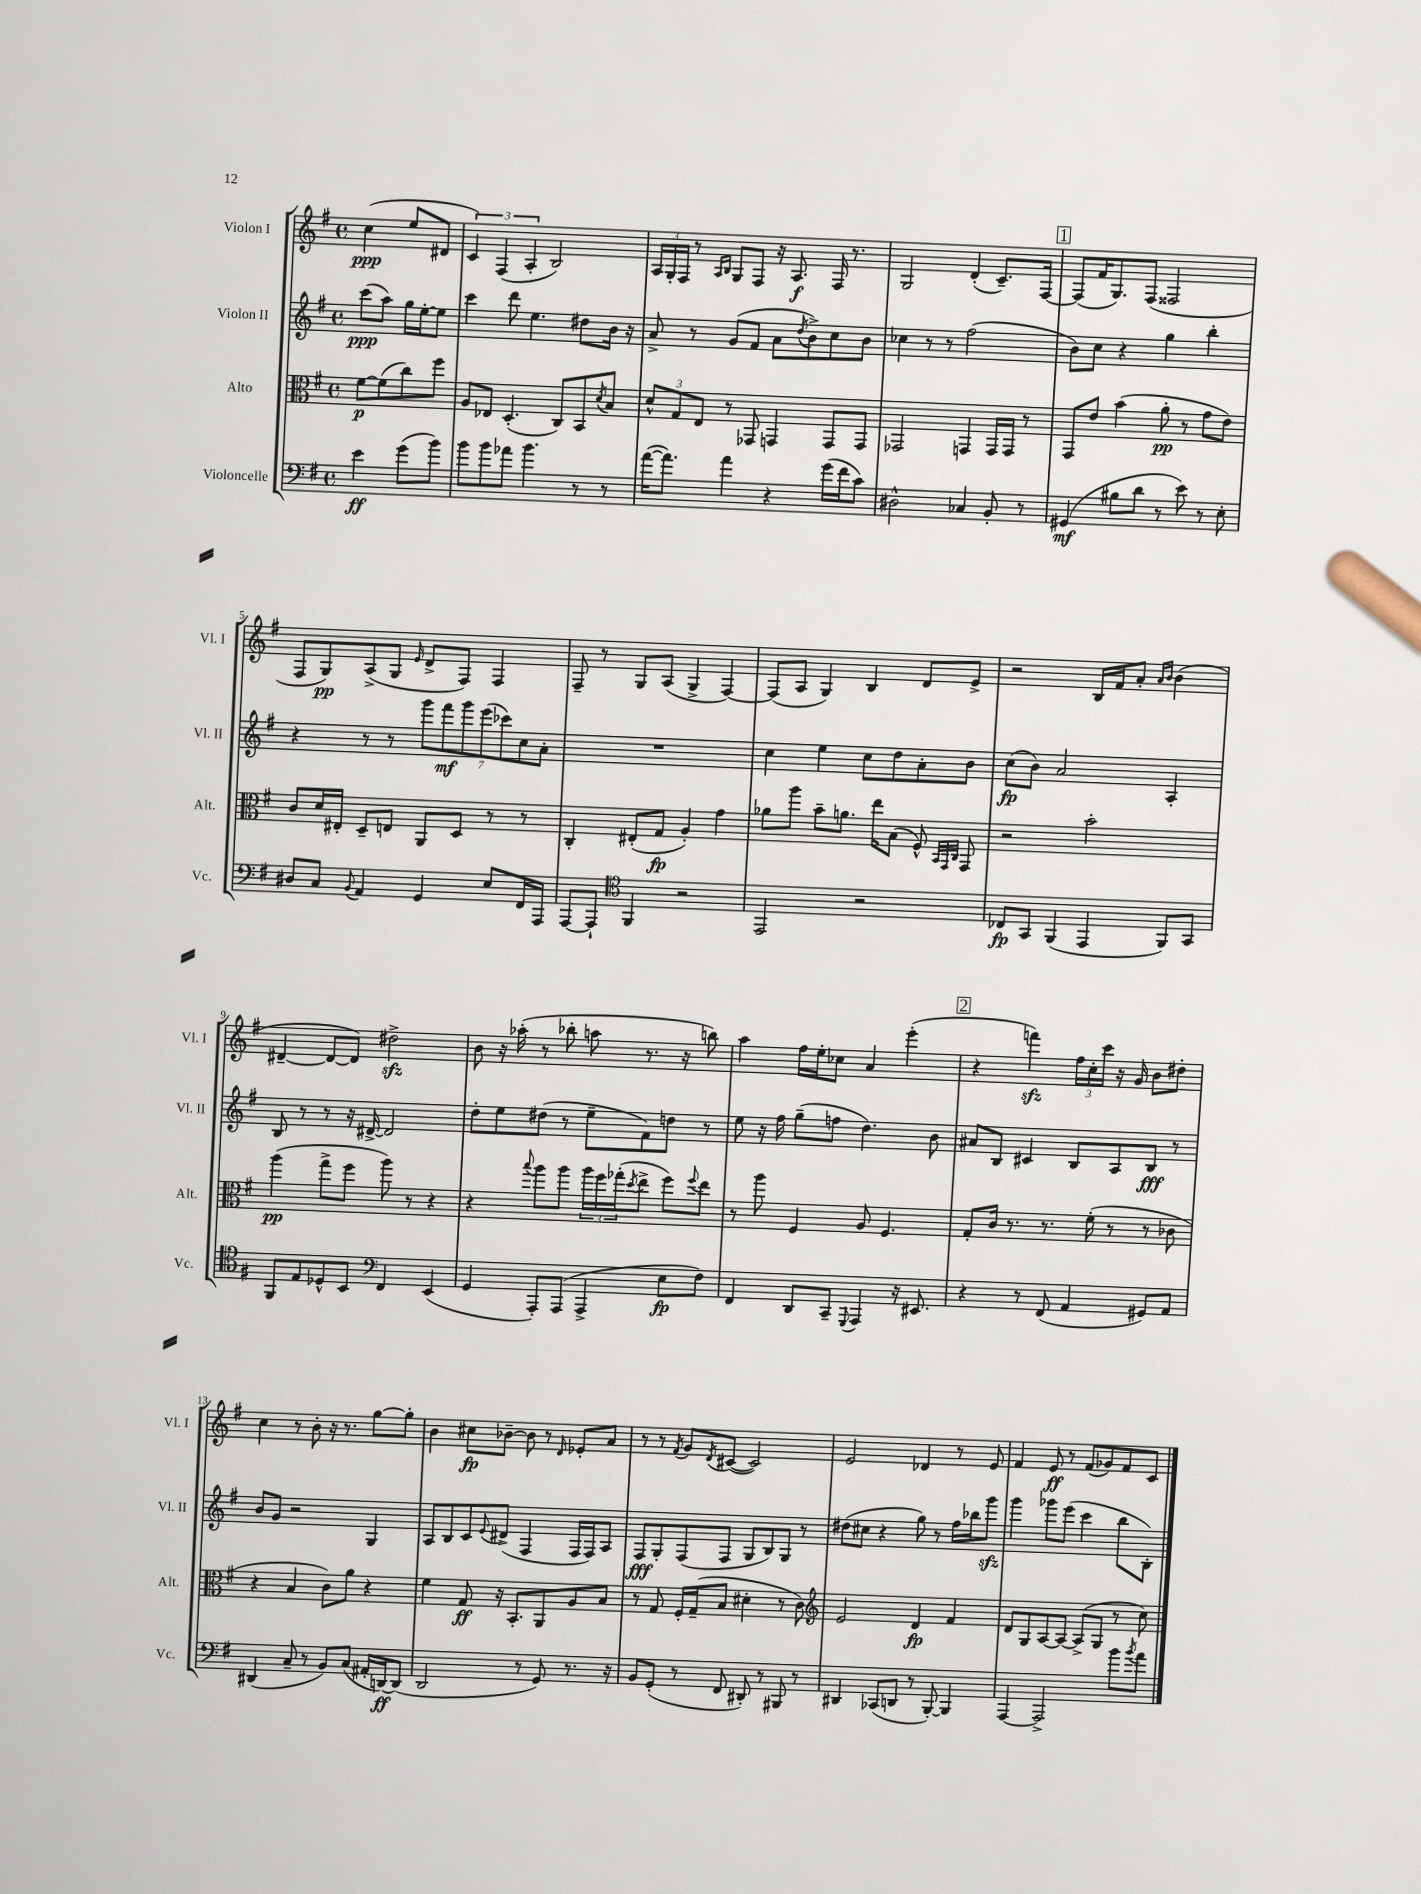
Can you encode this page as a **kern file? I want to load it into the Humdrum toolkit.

**kern	**kern	**kern	**kern
*staff4	*staff3	*staff2	*staff1
*clefF4	*clefC3	*clefG2	*clefG2
*k[f#]	*k[f#]	*k[f#]	*k[f#]
*M4/4	*M4/4	*M4/4	*M4/4
*met(c)	*met(c)	*met(c)	*met(c)
4e	[8f#	(8ccc	(4cc
.	(8f#]	8aa)	.
(8g	8cc)	16gg	8ee
.	.	[16ee'	.
8b)	8ff#	8ee]	8d#
=	=	=	=
8b	8A	4ccc	6c)
8b	8E-	.	.
.	.	.	(6F#
8a-	(4.D'	8ddd	.
.	.	.	6A'
4.b	.	4.ee	.
.	.	.	2B)
.	8C)	.	.
8r	8BB	8dd#	.
.	8qd	.	.
8r	8B	16b	.
.	.	16r	.
=	=	=	=
([16a	12d^^	8a^	24A
.	.	.	24G'
8.a])	.	.	.
.	12G	.	24F#
.	.	8r	8r
.	12E	.	.
.	.	.	16qqA
.	.	.	16qqB
4a	8r	(8g	8G
.	8GG-	8f#	8F#
4r	4GG	8a	16r
.	.	.	8.A
.	.	8qdd	.
.	.	8b^)	.
(16g	8GG	8cc	16F#
16f#	.	.	8.r
8c)	8GG	8b	.
=	=	=	=
2D#^^	2GG-	4cc-	2G
.	.	8r	.
.	.	8r	.
4C-	4GG	(2ff#	(4d'
8BB'	16GG	.	8.c~)
.	16GG	.	.
8r	8r	.	.
.	.	.	[16F#
=	=	=	=
(4GG#	8GG	8b)	(8F#]
.	8e	8cc	16f#
.	.	.	8.G)
8B#	(4b	4r	.
8d	.	.	(8F#
8r	8a'	4gg	2F##
8e)	8r	.	.
8r	8g	4bb'	.
8E'	8e)	.	.
=	=	=	=
8D#	8c	4r	8F#
8C	16d	.	8G)
.	16E#'	.	.
8qqBB	.	.	.
4AA	8D~	8r	(8A^
.	8E	8r	8G
.	.	.	16qqe
4GG	8AA	14ggg	8d^
.	.	14fff#	.
.	8D	.	8F#)
.	.	14ggg	.
.	.	(14eee	.
8E	8r	.	4F#
.	.	14ccc-)	.
.	.	14cc	.
16FF#	8r	.	.
.	.	14a'	.
16AAA	.	.	.
=	=	=	=
[8AAA	4C'	1r	8F#~
8AAA`]	.	.	8r
*clefC4	*	*	*
4FF#	(8E#'	.	8G
.	8G	.	(8A
2r	4A')	.	4G^
.	4g	.	[4F#)
=	=	=	=
2EE	8a-	4cc	(8F#]
.	8aa	.	8A
.	8b~	4ee	4G)
.	8.a	.	.
2r	.	8cc	4B
.	16ee	.	.
.	(8B	8dd	.
.	8F#^^)	8a'	8d
.	32qqBB	.	.
.	32qqGG	.	.
.	32qqC	.	.
.	8GG	8b	8e^
=	=	=	=
8C-	2r	(8cc	2r
8GG	.	8b)	.
(4FF#	.	2a	.
4EE	2b'	.	16B
.	.	.	16f#
.	.	.	8a'
.	.	.	16qqa
.	.	.	16qqb
8FF#)	.	4A'	(4b
8GG	.	.	.
=	=	=	=
8FF#	(4aa	8B	[4d#~
8E	.	8r	.
8D-^^	8gg^	8r	8d#_
8BB	8ff#	16r	8d#])
.	.	[16d#^	.
*clefF4	*	*	*
4FF#	8aa)	2d#]	2dd#^
.	8r	.	.
(4EE	4r	.	.
=	=	=	=
4GG	4r	8dd'	8b
.	.	8ee	16r
.	.	.	(16aa-'
.	8qqbb	.	.
8AAA')	8aa	(8dd#	8r
(8AAA	8aa	8r	8bb-'
4AAA^	24aa	8ee~	8aa
.	24ff#	.	.
.	(24gg-'	.	.
.	8qdd	.	.
.	8ee^	8f#)	8.r
8E	8ff#)	8dd	.
.	.	.	16r
.	8qqff#	.	.
8F#)	8ee	8r	8bb)
=	=	=	=
4FF#	8r	8ee	4aa
.	8aa	16r	.
.	.	16ff#	.
8DD	4F#	(8gg~	16ff#
.	.	.	16ee'
8CC~	.	8ff	8cc-
8qqGGG	.	.	.
4AAA	8A	4.dd)	4a
.	4.F#	.	.
16r	.	.	(4eee'
8.EE#	.	.	.
.	.	8b	.
=	=	=	=
4r	8G'	8a#	4r
.	16c	8B	.
.	8.r	.	.
8r	.	4c#	4fff)
(8FF#	8.r	.	.
4AA	.	8B	24ff#
.	.	.	24cc'
.	(16f#'	.	.
.	.	.	24ccc
.	8r	8A	16r
.	.	.	16g
8GG#)	8r	8B	8b
8AA	8c-	8r	8dd#'
=	=	=	=
(4DD#	4r	8b	4cc
.	.	8g	.
8C~	4B	2r	8r
8r	.	.	8b'
8BB)	8c)	.	16r
.	.	.	8.r
(8C	8a	.	.
16AA#'	4r	4G	[8gg
[16DD)	.	.	.
(8DD]	.	.	8gg']
=	=	=	=
2DD	4f#	8A	4b
.	.	8B	.
.	8G	8c	8cc#
.	.	8qqe	.
.	16r	(8d#^	[8b-~
.	8.BB'	.	.
8r	.	4F#	8b-]
8GG)	8AA	.	8r
.	.	.	16qqd
8.r	8A	16F#	8e-'
.	.	16F#)	.
.	8B	8A	8a
16r	.	.	.
=	=	=	=
8BB	8r	8F#	8r
(8GG'	8G	8G'	8r
.	.	.	8qf#
8r	16F#'	(8F#	8g
.	(16G~	.	.
.	.	.	8qd
8FF#	8B	8F#	([8c#
8DD#')	4d#'	8G	2c#])
8r	.	8B)	.
8BBB#	8r	8G	.
8r	8c)	8r	.
=	=	=	=
*	*clefG2	*	*
4DD#	2e	(8dd#	2e
.	.	8cc#	.
(8CC-	.	4r	.
8DD	.	.	.
8r	4d	8gg)	4d-
[8BBB')	.	8r	.
4BBB]	4f#	16ff#	8r
.	.	16bb-	.
.	.	8ggg	8e
=	=	=	=
[4AAA	8d	4ggg	4f#
.	8G	.	.
2AAA^]	[8A	8ggg-	8e
.	8A_	(8eee	8r
.	(8A^]	4ccc	(8f#
.	8G	.	8g-)
8b	8r	8bb	8f#
8qb	.	.	.
8a	8cc)	8B')	8c
==	==	==	==
*-	*-	*-	*-
